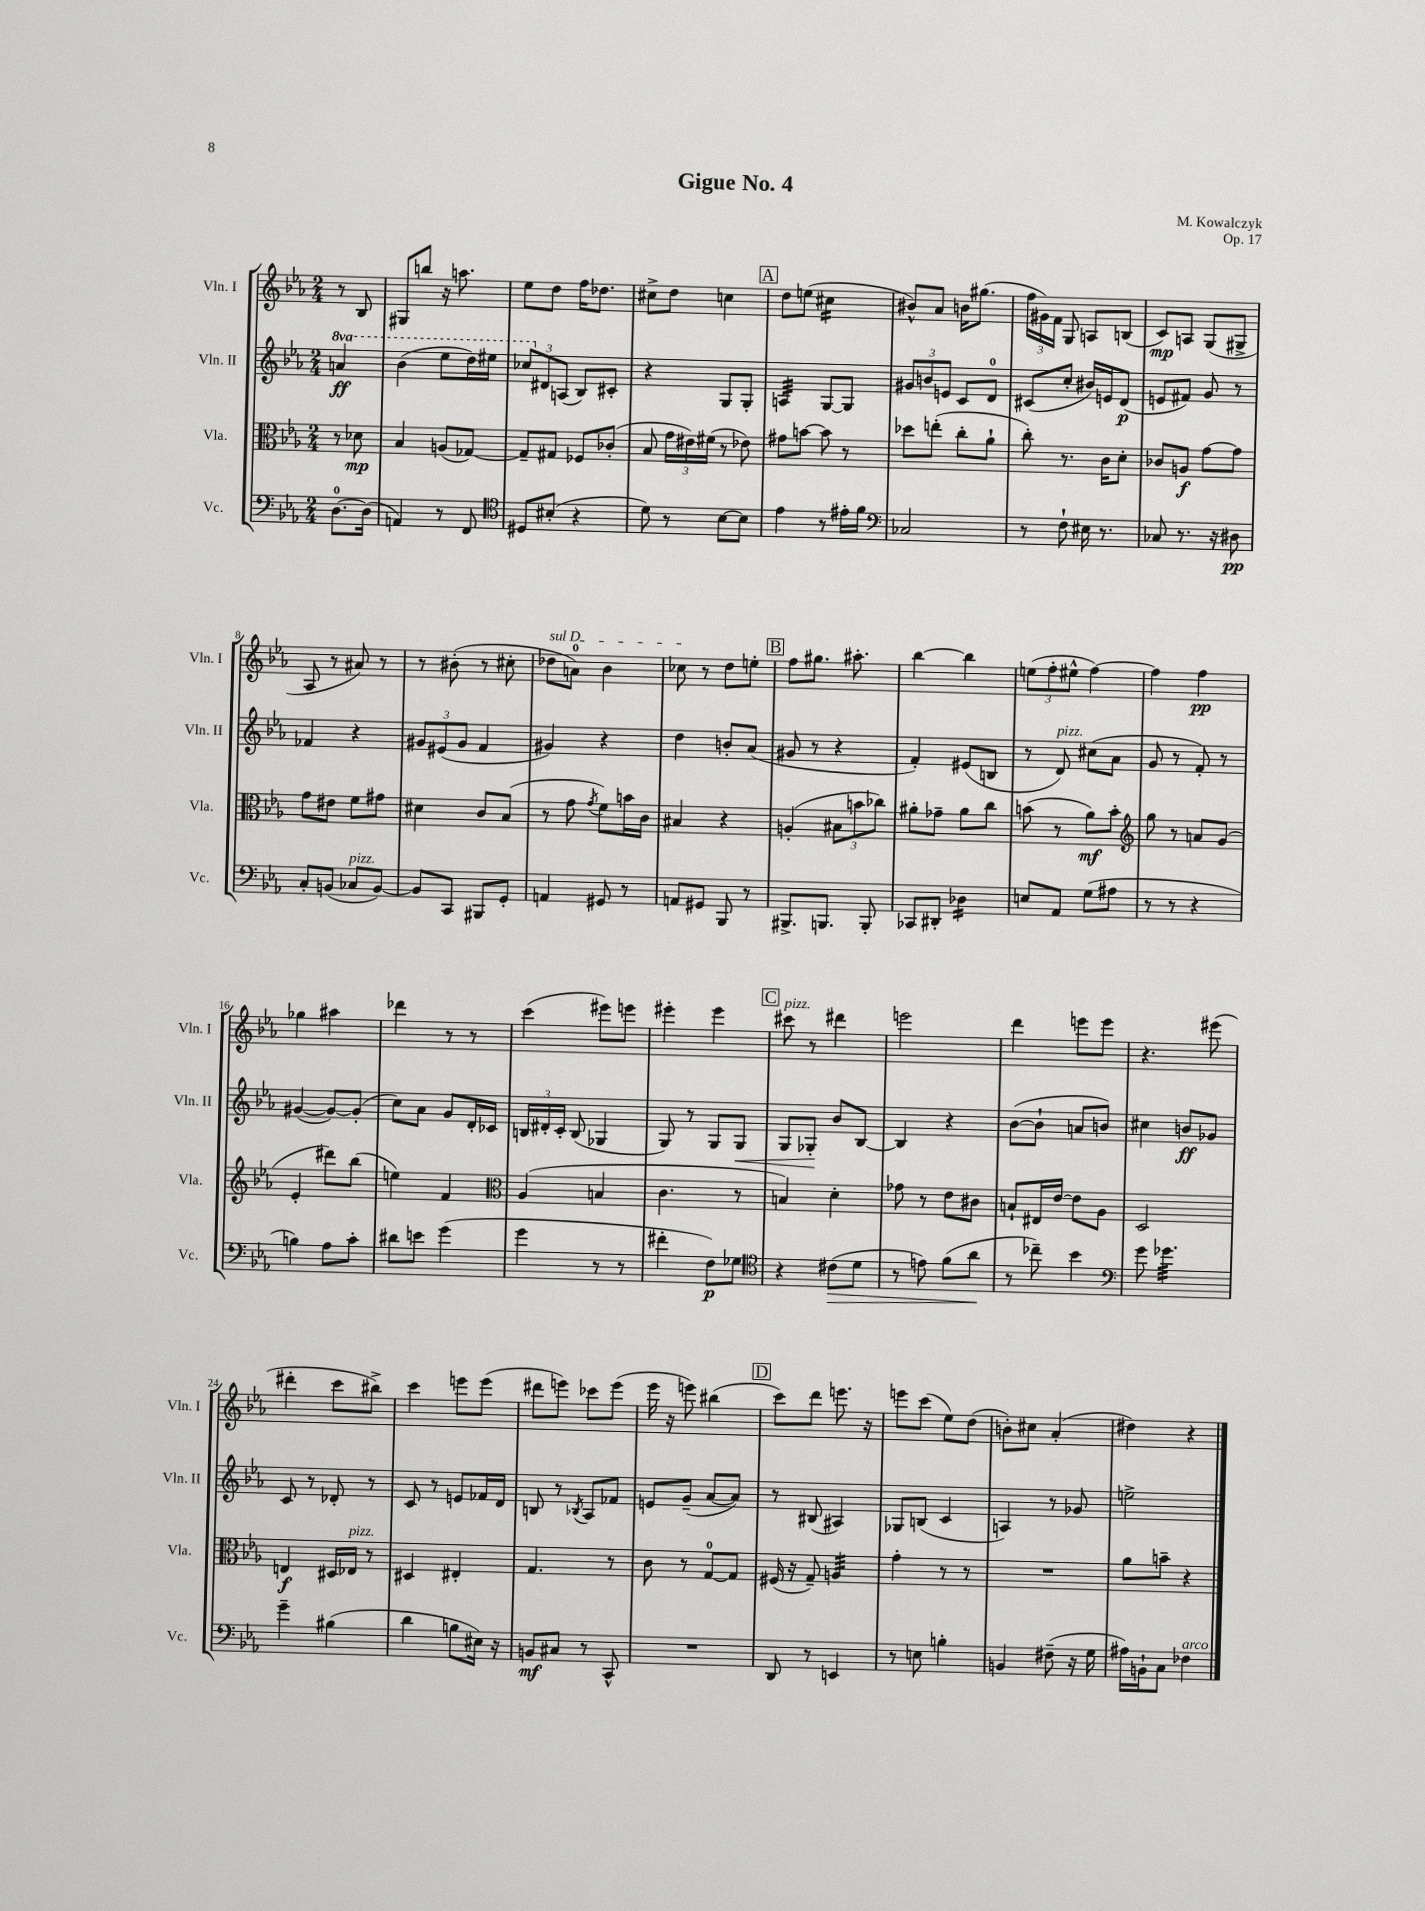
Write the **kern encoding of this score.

**kern	**kern	**kern	**kern
*staff4	*staff3	*staff2	*staff1
*clefF4	*clefC3	*clefG2	*clefG2
*k[b-e-a-]	*k[b-e-a-]	*k[b-e-a-]	*k[b-e-a-]
*M2/4	*M2/4	*M2/4	*M2/4
[8.D\L	8r	4aa/	8r
.	8d-\	.	8B-/
(16D\]Jk	.	.	.
=	=	=	=
4AA/)	4B-/	(4bb-\	8G#/L
.	.	.	8bb/J
8r	(8A/L	8eee-\L	16r
.	.	.	8.aa\
8FF/	[8G-/J)	16ddd\L)	.
.	.	16eee#\JJ	.
=	=	=	=
*clefC4	*	*	*
8D#/L	8G-~/]L	12ccc-/L	8ee-\L
.	.	12d#/	.
(8B#'/J	8G#/J	.	8dd\J
.	.	(12A/J	.
4r	8F-/L	8B-/L)	16ff\LK
.	.	.	8.dd-\J
.	(8c-'/J	8c#'/J	.
=	=	=	=
8d\)	8B-/	4r	8cc#^\L
8r	24g\LL	.	8dd\J
.	24e#\)	.	.
.	(24f#\JJ	.	.
[8B-\L	8r	8G/L	4cc\
8B-\]J	8e-\)	8G'/J	.
=	=	=	=
4e-\	8g#\L	4A/	8dd\L
.	[8b\J	.	(8ee\J
8r	8b\]	[8G/L	4cc#\
16e#'\LL	8r	8G/]J	.
16f\JJ	.	.	.
=	=	=	=
*clefF4	*	*	*
2C-/	8dd-\L	12g#/L	8b#^^/L)
.	.	12b/	.
.	(8ee'\J	.	8a-/J
.	.	12e/J	.
.	8cc'\L	8c/L	16b\LK
.	.	.	(8.gg#\J
.	8a-`\J	8d/J	.
=	=	=	=
8r	8cc'\)	(8c#/L	24ff\LL
.	.	.	24g#\)
.	.	.	24f\JJ
8F`\	8.r	8cc'/J	8G/
16E#\	.	16b#/LL)	8A/L
8.r	16c\LK	16e/J	.
.	8d'\J	(8d/J	(8B/J
=	=	=	=
8C-/	8c-/L	8e/L	8c/L)
8.r	8A/J	8f#/J)	8A/J
.	[8g\L	8g/	(8G/L
16r	.	.	.
8D#\	8g\]J	8r	8G#^/J
=	=	=	=
8C'/L	8g\L	4f-/	8A-/
(8BB/J	8e#\J	.	8r
8C-/L	8f\L	4r	8a#/)
[8BB/J)	8g#\J	.	8r
=	=	=	=
8BB/]L	4d#\	12g#/L	8r
.	.	(12e#/	.
8CC/J	.	.	(8b#'\
.	.	12g#/J	.
8BBB#/L	8c/L	4f/	8r
8GG'/J	(8B-/J	.	8cc#'\
=	=	=	=
4AA/	8r	4g#/)	8dd-\L
.	8g\	.	8a\J)
.	8qg/	.	.
8GG#/	8f\L)	4r	4b-\
8r	16b\L	.	.
.	16c\JJ	.	.
=	=	=	=
8AA/L	4B#/	4dd\	8cc-\
8GG#/J	.	.	8r
8BBB-/	4r	8b'/L	8dd\L
8r	.	(8a-/J	8ee'\J
=	=	=	=
8.BBB#^/L	(4A'/	8g#/	8ff\L
.	.	8r	8.gg#\J
8.BBB/J	.	.	.
.	12B#\L	4r	.
.	.	.	8.aa#'\
.	12b\	.	.
8BBB'/	.	.	.
.	12cc-\J)	.	.
=	=	=	=
8CC-/L	8a#'\L	4f'/)	[4bb-\
8DD#'/J	8g-~\J	.	.
4D-\	8a#\L	(8e#/L	4bb-\]
.	8cc\J	8B/J	.
=	=	=	=
8E/L	(8b\	8r	(12ee\L
.	.	.	12ff'\
8AA-/J	8r	8d/)	.
.	.	.	12ee#^^\J
(8G\L	8a-\L)	(8cc#\L	[4ff\)
8A#\J	8b'\J	8a-\J	.
=	=	=	=
*	*clefG2	*	*
8r	8gg\	8g/	4ff\]
8r	8r	8r	.
4r	8a/L	8f'/)	4ff\
.	(8g/J	8r	.
=	=	=	=
4B\)	4e-'/	([4g#/	4gg-\
8A-\L	8ddd#\L)	8g#/_L)	4aa#\
8c'\J	(8bb-\J	(8g#'/]J	.
=	=	=	=
8d#\L	4ee\)	8cc\L)	4ddd-\
8e\J	.	8a-\J	.
(4g\	4f/	8g/L	8r
.	.	16d'/L	8r
.	.	16c-/JJ	.
=	=	=	=
*	*clefC3	*	*
4g\	(4A-/	24B/LL	(4ccc\
.	.	24d#'/	.
.	.	24c'/JJ	.
.	.	(8B/	.
8r	4B/	4G-/	8eee#\L)
8r	.	.	8eee\J
=	=	=	=
4f#'\	4.c\	8G/)	4eee#'\
.	.	8r	.
8F\L)	.	8G/L	4eee#\
8G-\J	8r	8G/J	.
=	=	=	=
*clefC4	*	*	*
4r	4B/)	8G/L	8ccc#\
.	.	8G-'/J	8r
(8c#\L	4d'\	8b-/L	4ddd#\
8d\J	.	[8B-/J	.
=	=	=	=
8r	8g-\	4B-/]	2eee\
8e\)	8r	.	.
(8f\L	8e-\L	4r	.
8a-\J	8c#\J	.	.
=	=	=	=
8r	8B`/L	([8b-\L	4ddd\
8cc-~\)	16E#/L	8b-`\]J	.
.	[16e-/JJ	.	.
4b-\	8e-\]L	8a/L	8eee\L
.	8A-\J	8b/J)	8eee\J
=	=	=	=
*clefF4	*	*	*
8g\	2D/	4cc#\	4.r
4.g-\	.	.	.
.	.	8b/L	.
.	.	8g-/J	(8eee#\
=	=	=	=
4g~\	4E/	8c/	4ddd#'\
.	.	8r	.
(4B#\	16D#/LL	8d-'/	8ccc\L
.	16E-/JJ	.	.
.	8r	8r	8bb#^\J)
=	=	=	=
4d\	4D#/	8c/	4ccc\
.	.	8r	.
8B\L	4E#'/	8e/L	8eee\L
16E#\Jk)	.	16f-/L	(8eee\J
16r	.	16d/JJ	.
=	=	=	=
8BB/L	4.G/	8B/	8ddd#\L
8C#/J	.	8r	8eee\J)
.	.	8qB-/	.
8r	.	8A-/L	8ccc-\L
8CC^^/	8r	8f-/J	(8eee\J
=	=	=	=
2r	8c\	8e/L	16eee-\
.	.	.	16r
.	8r	(8g~/J	8eee\)
.	[8G/L	[8a-/L	(4bb#\
.	8G/]J	8a-/]J)	.
=	=	=	=
8DD/	(16F#/	8r	8ccc\L)
.	16r	.	.
8r	8G~/)	(8B#/	8ddd\J
4EE/	4A/	4A#/)	8.eee\
.	.	.	16r
=	=	=	=
8r	4g'\	8G-/L	8eee\L
8E\	.	(8B/J	(8ccc\J
4B'\	8r	4c/	8ee-\L)
.	8r	.	(8dd\J
=	=	=	=
4BB/	2r	4A/)	8b'\L)
.	.	.	8cc#\J
(8F#~\	.	8r	(4a-'/
16r	.	8g-/	.
16G\	.	.	.
=	=	=	=
16A#\LL)	8a-\L	2ee^\	4dd#\)
16BB`\J	.	.	.
8C\J	8b~\J	.	.
4F-\	4r	.	4r
==	==	==	==
*-	*-	*-	*-
